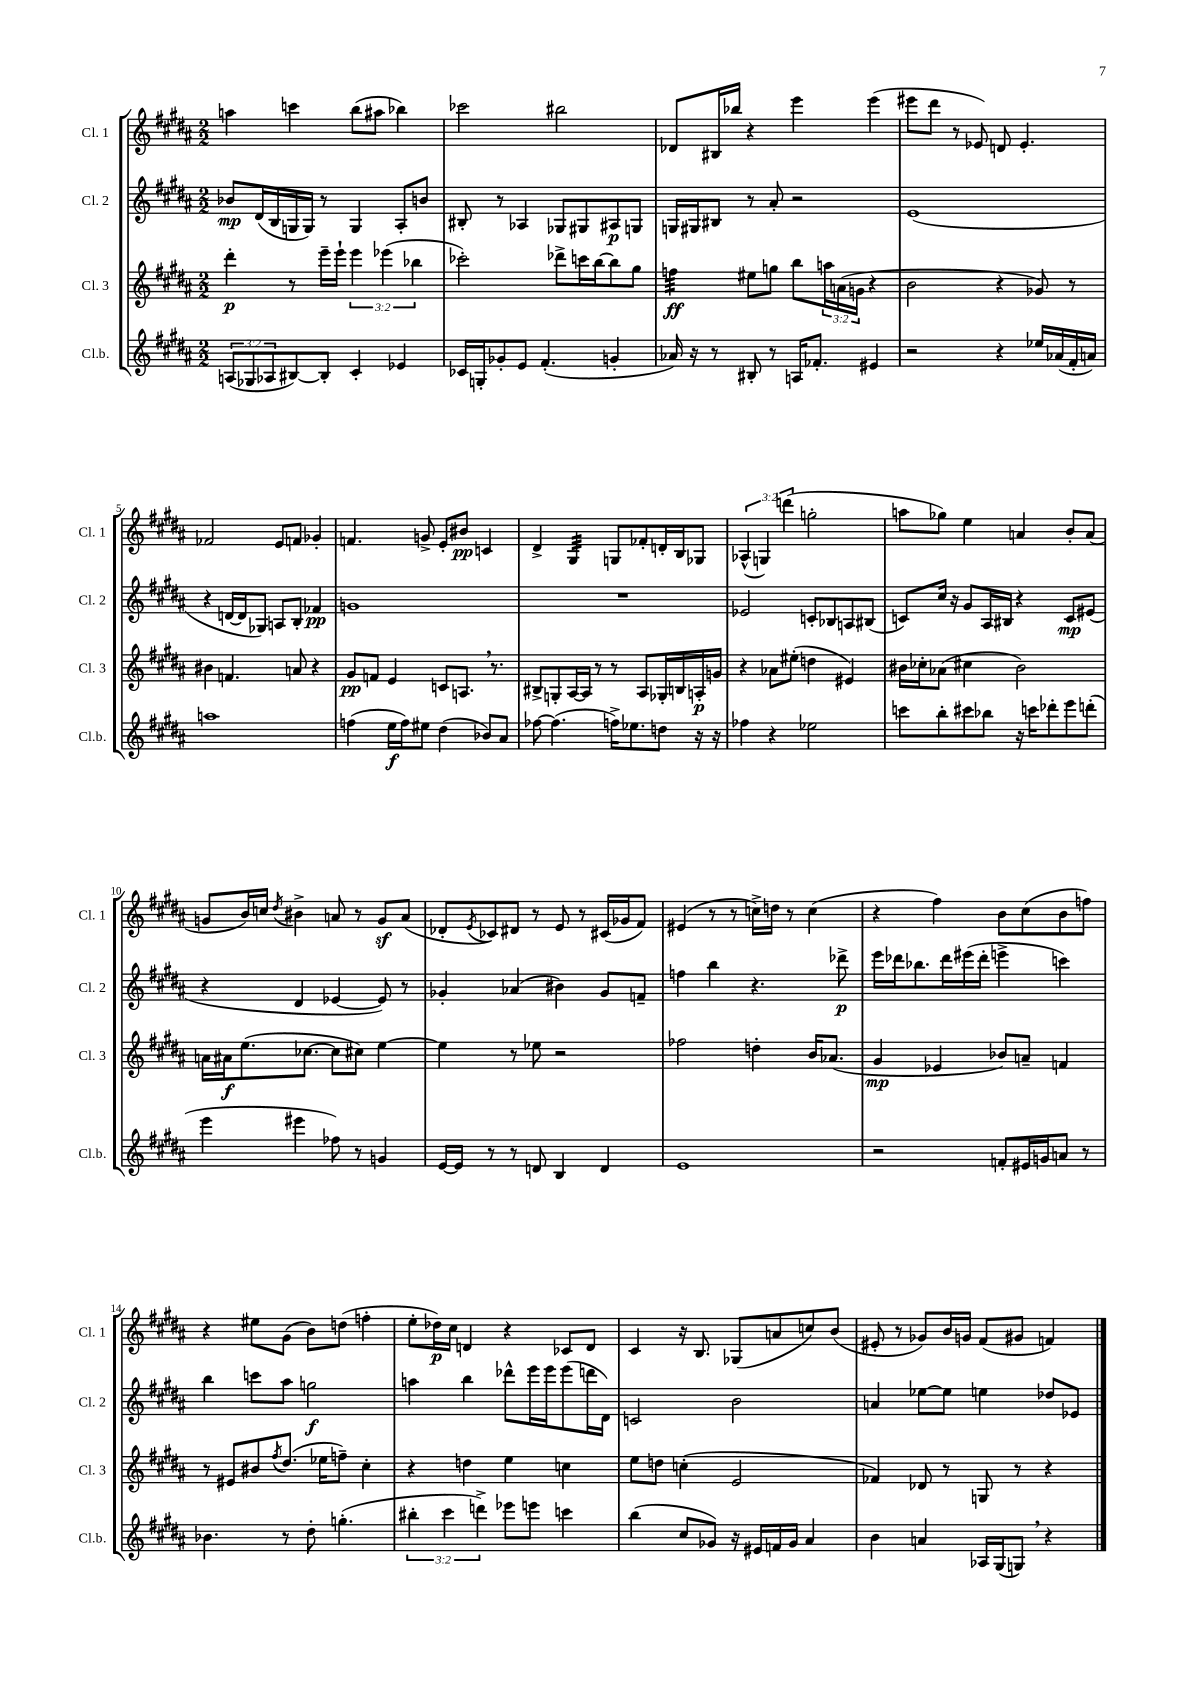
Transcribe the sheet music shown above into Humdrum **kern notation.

**kern	**kern	**kern	**kern
*staff4	*staff3	*staff2	*staff1
*clefG2	*clefG2	*clefG2	*clefG2
*k[f#c#g#d#a#]	*k[f#c#g#d#a#]	*k[f#c#g#d#a#]	*k[f#c#g#d#a#]
*M2/2	*M2/2	*M2/2	*M2/2
(12A/L	4ddd#'\	8b-/L	4aa\
12G-/	.	.	.
.	.	(16d#/L	.
12A-/	.	.	.
.	.	16B/	.
[8B#/)	8r	16G/	4ccc\
.	.	16G/JJ)	.
8B#'/]J	16eee~\LL	8r	.
.	16eee`\JJ	.	.
4c#'/	6eee\	4G/	(8bb\L
.	.	.	8aa#\J
.	(6eee-\	.	.
4e-/	.	8A#'/L	4bb-\)
.	6bb-\	.	.
.	.	8b/J	.
=	=	=	=
16c-/LL	2ccc-'\)	8B#'/	2ccc-\
16G'/J	.	.	.
8g-'/	.	8r	.
8e/J	.	4A-/	.
(4.f#'/	.	.	.
.	8ddd-^\L	8G-/L	2bb#\
.	16ccc\L	8G#/	.
.	[16bb\J	.	.
4g'/	8bb\]	8A#/	.
.	8gg#\J	8G/J	.
=	=	=	=
16a-/)	4ff\	16G/LL	8d-/L
16r	.	16G#/J	.
8r	.	8B#/J	16B#/L
.	.	.	16bb-/JJ
8B#'/	8ee#\L	8r	4r
8r	8gg\J	8a#'/	.
16A/LK	8bb\L	2r	4eee\
8.f-'/J	.	.	.
.	24aa\L	.	.
.	(24a\	.	.
.	24g\JJ	.	.
4e#/	4r	.	(4eee\
=	=	=	=
2r	2b\	(1e	8eee#\L
.	.	.	8ddd#\J
.	.	.	8r
.	.	.	8e-/)
4r	4r	.	8d/
.	.	.	4.e-'/
16ee-/LL	8g-/)	.	.
(16a-/	.	.	.
16f#'/	8r	.	.
16a/JJ)	.	.	.
=	=	=	=
1aa	4b#\	4r	2f-/
.	4.f/	[16d/LL	.
.	.	16d/]J	.
.	.	8G-/J)	.
.	.	8A/L	8e/L
.	8a/	8B'/J	8f/J
.	4r	4f-/	4g-'/
=	=	=	=
(4ff\	8g#/L	1g	4.f/
.	8f/J	.	.
16ee\LL	4e/	.	.
16ff\J)	.	.	.
8ee#\J	.	.	8g^/
(4dd#\	8c/L	.	8e'/L
.	8.A/J	.	8b#/J
8b-/L)	.	.	4c/
.	8.r	.	.
8a#/J	.	.	.
=	=	=	=
[8ff-\	8B#^/L	1r	4d#^/
(4.ff-\]	8G'/	.	.
.	[16A#/L	.	4G#/
.	16A#/]JJ	.	.
.	8r	.	.
16ff^\LK)	8r	.	8G/L
8.ee-\	.	.	.
.	8A#/L	.	8f-'/
8dd\J	16G-'/L	.	16d'/L
.	16B/	.	16B/J
16r	16A'/	.	8G-/J
16r	16g/JJ	.	.
=	=	=	=
4ff-\	4r	2e-/	(6A-^^/
.	.	.	6G/)
4r	8a-\L	.	.
.	.	.	(6ddd\
.	(8ee#'\J	.	.
2ee-\	4dd\	8c'/L	2gg'\
.	.	8B-/	.
.	4e#/)	8A/	.
.	.	(8B#/J	.
=	=	=	=
8ccc\L	16b#\LL	8c/L)	8aa\L
.	16cc-'\J	.	.
8bb'\	(8a-\J	16cc#/Jk	8gg-\J)
.	.	16r	.
8ccc#\	4cc#\	8g#/L	4ee\
8bb-\J	.	16A#/L	.
.	.	16B#/JJ	.
16r	2b#\)	4r	4a/
16ccc\LK	.	.	.
8ddd-'\	.	.	.
8eee\	.	8c/L	8b'/L
(8ddd'\J	.	(8e#/J	(8a/J
=	=	=	=
4eee\	16a\LL	4r	8g/L
.	16a#\J	.	.
.	(8.ee\	.	16b/L)
.	.	.	16cc/JJ
.	.	.	8qdd#/
4eee#\	.	4d#/	4b#^\
.	[8.cc-\J	.	.
8ff-\)	8cc-\]L	[4e-/	8a/
8r	8cc#\J)	.	8r
4g/	[4ee\	8e-/])	8g/L
.	.	8r	(8a/J
=	=	=	=
[16e/LL	4ee\]	4g-'/	8d-'/L
16e/]JJ	.	.	.
.	.	.	8qe/
8r	.	.	8c-/)
8r	8r	(4a-/	8d#/J
8d/	8ee-\	.	8r
4B/	2r	4b#\)	8e/
.	.	.	8r
4d/	.	8g-/L	(16c#/LL
.	.	.	16g-/J
.	.	8f~/J	8f#/J)
=	=	=	=
1e	2ff-\	4ff\	(4e#/
.	.	4bb\	8r
.	.	.	8r
.	4dd'\	4.r	16cc^\LL)
.	.	.	16dd\JJ
.	.	.	8r
.	16b/LK	.	(4cc\
.	(8.a-/J	.	.
.	.	8ddd-^\	.
=	=	=	=
2r	4g#/	16eee\LL	4r
.	.	16ddd-\J	.
.	.	8.bb-\	.
.	4e-/	.	4ff#\)
.	.	16ddd-\L	.
.	.	(16eee#\	.
.	.	16ddd-'\JJ	.
8f'/L	8b-/L)	4eee^\	8b\L
16e#/L	8a~/J	.	(8cc#\
16g/J	.	.	.
8a/J	4f/	4ccc\)	8b\
8r	.	.	8ff\J)
=	=	=	=
4.b-\	8r	4bb\	4r
.	8e#/L	.	.
.	8b#/	8ccc\L	8ee#\L
.	8qff#/	.	.
8r	(8.dd#/J	8aa#\J	(8g#\J
8dd#'\	.	2gg\	8b\L)
.	16ee-\LK	.	.
(4.gg'\	8ff~\J)	.	(8dd\J
.	4cc#'\	.	4ff'\
=	=	=	=
6bb#'\	4r	4aa\	8ee'\L
.	.	.	16dd-\L)
6ccc#\	.	.	.
.	.	.	16cc#\JJ
.	4dd\	4bb\	4d/
6ddd^\)	.	.	.
8eee-\L	4ee\	8ddd-^^\L	4r
8eee\J	.	16eee\L	.
.	.	16eee\J	.
4ccc\	4cc\	(8eee\	8c-/L
.	.	16ddd\L	8d/J
.	.	16d#\JJ)	.
=	=	=	=
(4bb\	8ee\L	2c/	4c#/
.	8dd\J	.	.
8cc#/L	(4cc'\	.	16r
.	.	.	8.B/
8g-/J)	.	.	.
16r	2e/	2b\	(8G-/L
16e#/LL	.	.	.
16f/	.	.	8a/
16g-/JJ	.	.	.
4a#/	.	.	8cc/)
.	.	.	(8b/J
=	=	=	=
4b\	4f-/)	4a/	8e#'/
.	.	.	8r
4a/	8d-/	[8ee-\L	8g-/L)
.	8r	8ee-\]J	16b/L
.	.	.	16g/JJ
16A-/LL	8G/	4ee\	(8f#/L
(16G#/J	.	.	.
8G/J)	8r	.	8g#/J
4r	4r	8dd-/L	4f/)
.	.	8e-/J	.
==	==	==	==
*-	*-	*-	*-
